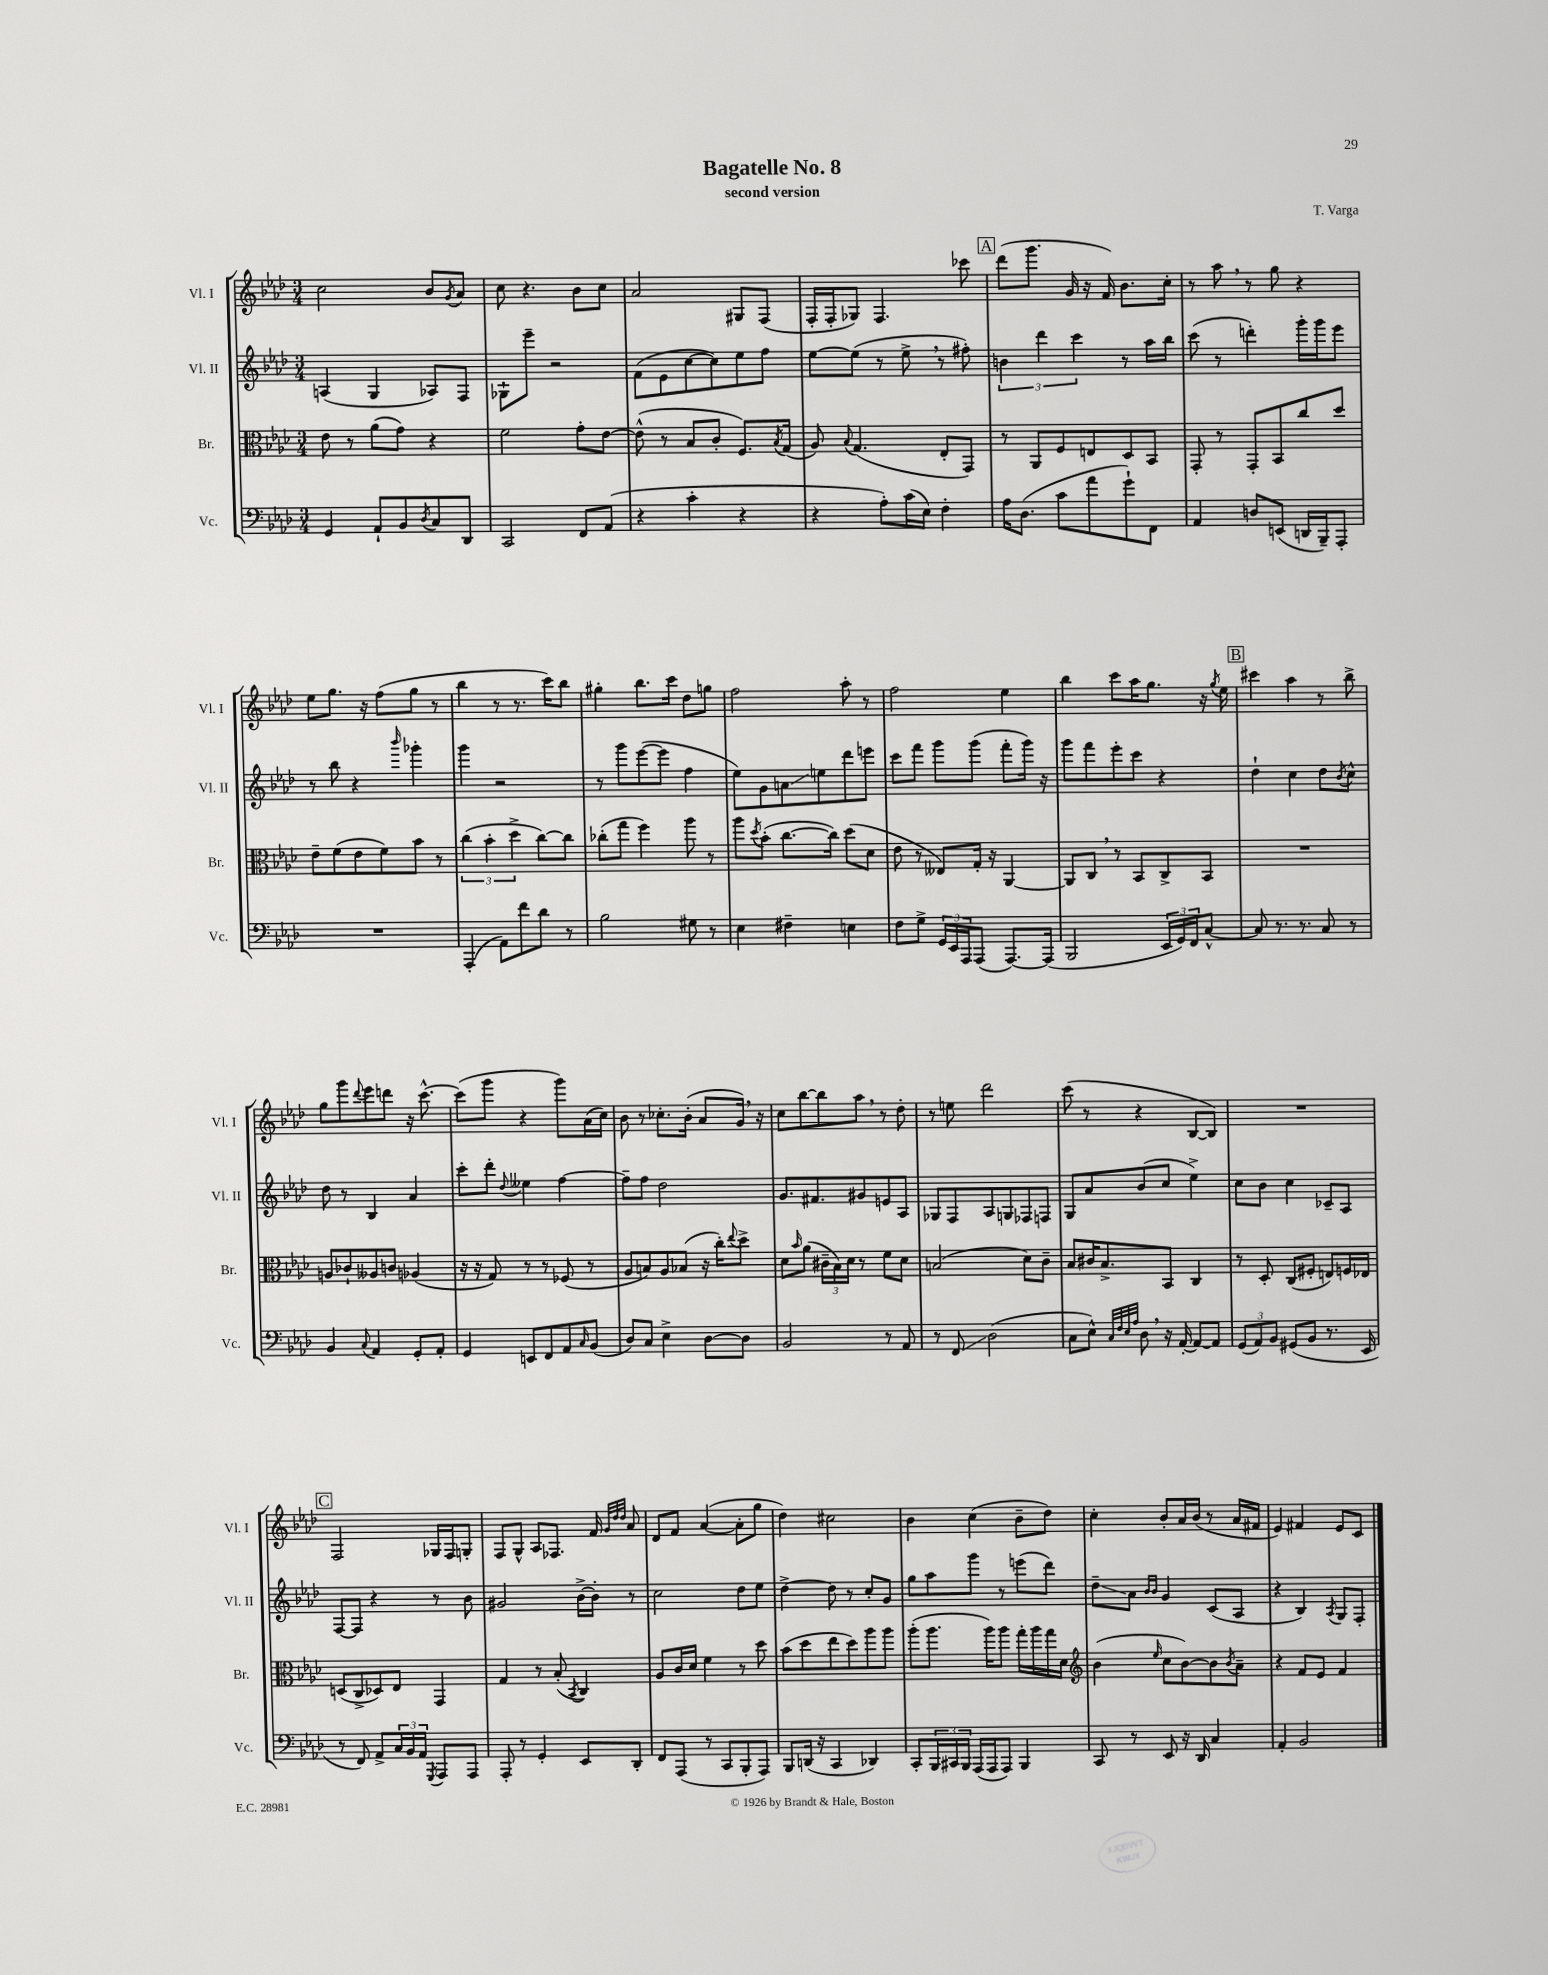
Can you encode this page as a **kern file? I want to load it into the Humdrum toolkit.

**kern	**kern	**kern	**kern
*staff4	*staff3	*staff2	*staff1
*clefF4	*clefC3	*clefG2	*clefG2
*k[b-e-a-d-]	*k[b-e-a-d-]	*k[b-e-a-d-]	*k[b-e-a-d-]
*M3/4	*M3/4	*M3/4	*M3/4
4GG	8e-	(4A	2cc
.	8r	.	.
8AA-`	(8a-	4G	.
8BB-	8g)	.	.
8qD-	.	.	.
8C	4r	8A-)	8b-
.	.	.	8qg
8DD-	.	8F	8a-
=	=	=	=
2CC	2f	8G-`	8cc
.	.	8eee-~	4.r
.	.	2r	.
8FF	8g'	.	8b-
(8AA-	[8e-	.	8cc
=	=	=	=
4r	(8e-^^]	(8f	2a-
.	8r	8e-	.
4c'	8B-	[8cc	.
.	8c'	8cc])	.
4r	8.F)	8ee-	8G#
.	.	8ff	(8F
.	8qB-	.	.
.	(16G	.	.
=	=	=	=
4r	8A-)	[8ee-	16F'
.	.	.	16F'
.	8qqB-	.	.
.	(4.G	(8ee-]	8G-)
8A-')	.	8r	4.F
(16c	.	8ee-^	.
16E-)	.	.	.
4F'	8E-'	8r	.
.	8GG)	8ff#')	8ccc-
=	=	=	=
16A-	8r	6b	(8ddd-
(8.D-	.	.	.
.	8AA-	.	8.ggg
.	.	6ddd-	.
8c	8F	.	.
.	.	.	16g
.	.	6ccc	.
8a-	8E	.	16r
.	.	.	16f)
8g`)	8D-	8r	8.b-
8FF	8BB-	16aa-	.
.	.	16bb-	16cc'
=	=	=	=
4AA-	8GG'	(8ccc	8r
.	8r	8r	8aa-
8D	8GG'	4ddd')	8r
(8EE	8BB-	.	8gg
16DD	8cc	16ggg'	4r
16BBB-~)	.	16ggg	.
8AAA-'	8dd-	8eee-	.
=	=	=	=
2.r	8e-~	8r	8ee-
.	(8f	8bb-	8.gg
.	8e-	4r	.
.	.	.	16r
.	8f)	.	(8ff
.	.	16qqbbb-	.
.	8b-	4ggg-'	8gg
.	8r	.	8r
=	=	=	=
(4AAA-'	(6cc	4ggg	4bb-
.	6b-'	.	.
8AA-)	.	2r	8r
.	6dd-^	.	.
8f	.	.	8.r
8d-	[8cc)	.	.
.	.	.	16ccc)
8r	8cc]	.	8bb-
=	=	=	=
2B-	(8cc-'	8r	4gg#'
.	8gg	8ggg	.
.	4ff)	([8eee-	8.bb-
.	.	8eee-]	.
.	.	.	16ccc
8G#	8aa-	4ff	8dd-
8r	8r	.	8gg
=	=	=	=
4E-	8aa-	8ee-)	2ff
.	8qdd-	.	.
.	(8b-'	8g	.
4F#~	[8.cc	8a	.
.	.	8ee	.
.	16cc])	.	.
4E	(8dd-	8ddd-	8aa-'
.	8d-	8eee	8r
=	=	=	=
8F	8e-	8ccc	2ff
8G^	8r	8fff	.
24GG	8E--)	8ggg	.
24EE-	.	.	.
24AAA-	.	.	.
(8AAA-	16G'	(8ggg	.
.	16r	.	.
[8.AAA-)	[4AA-	8fff'	4ee-
.	.	16ggg)	.
(16AAA-]	.	16r	.
=	=	=	=
2BBB-	8AA-]	8ggg	4bb-
.	8C	8fff	.
.	8r	8eee-'	8ccc
.	8BB-	8ccc	16aa-
.	.	.	8.gg
24EE-	8C^	4r	.
24GG)	.	.	.
24FF	.	.	.
[8C^^	8BB-	.	16r
.	.	.	8qgg
.	.	.	16ee-
=	=	=	=
8C]	2.r	4dd-`	4ccc#
8.r	.	.	.
.	.	4cc	4aa-
8.r	.	.	.
8C	.	8dd-	8r
.	.	8qb-	.
8r	.	8cc^^	8bb-^
=	=	=	=
4BB-	8A	8dd-	8gg
.	8c-`	8r	8ggg
8qqC	.	.	8qqddd-
4AA-	8A--	4B-	8eee-
.	8c	.	8ddd
8GG'	(4A-	4a-	16r
.	.	.	[8.ccc^^
8AA-'	.	.	.
=	=	=	=
4GG	16r	8ccc'	(8ccc]
.	16r	.	.
.	8G)	8ddd-'	8ggg
.	.	8qqdd-	.
8EE	8r	4ee--	4r
8FF	8r	.	.
8AA-	(8F-	[4ff	8ggg)
16qqC	.	.	.
(8BB-	8r	.	(16a-
.	.	.	16cc)
=	=	=	=
8D-)	8A-	8ff~]	8b-
8C	8B)	8ff	8r
4E-^	8A-	2dd-	8.cc-'
.	(8B-	.	.
.	.	.	(16b-'
[8D-	16r	.	8a-
.	16cc')	.	.
.	8qqee-	.	.
8D-]	8dd-^	.	16g)
.	.	.	16r
=	=	=	=
2BB-	8d-	8.g	8cc
.	16qqb-	.	.
.	(8a-	.	[8bb-
.	.	8.f#	.
.	24c#~	.	8bb-]
.	24B-)	.	.
.	24d-	.	.
.	8r	8g#	8aa-
8r	8f	8e	8r
8AA-	8d-	8A-	8dd-'
=	=	=	=
8r	(2B	8G-	8r
8FF	.	8F	8ee
(2D-	.	8A-	2ddd-
.	.	8G	.
.	8d-)	8F-	.
.	8c~	8F	.
=	=	=	=
8C	8B-	8G	(8ccc
8E-^^)	16c#	8a-	8r
.	8.B-^	.	.
32qqC	.	.	.
32qqF	.	.	.
32qqE-	.	.	.
32qqA-	.	.	.
8D-	.	(8b-	4r
16r	8BB-	8cc	.
[16AA-'	.	.	.
8AA-_	4C	4ee-^)	[8B-
8AA-]	.	.	8B-])
=	=	=	=
(12GG	8r	8cc	2.r
12AA-)	.	.	.
.	8D-'	8b-	.
12BB-	.	.	.
(8GG#	(8C	4cc	.
8BB-	8F#'	.	.
8.r	8E)	8c-~	.
.	16F	8A-	.
16EE-	16E-	.	.
=	=	=	=
8r	(8D	[8F	2F
8FF)	8C^	8F]	.
8AA-^	8D-)	4r	.
24C	8E-	.	.
24BB-	.	.	.
24AA-	.	.	.
8qGGG	.	.	.
8AAA-	4GG	8r	16G-
.	.	.	16F
8AAA-	.	8b-	8G'
=	=	=	=
8AAA-'	4G	2g#	8F
8r	.	.	8G^^
4GG'	8r	.	8A-
.	(8B-'	.	8.F-
.	8qBB-	.	.
8EE-	4C)	[16b-^	.
.	.	16b-']	16f
.	.	.	32qqg
.	.	.	32qqdd-
.	.	.	32qqdd-
8DD-'	.	8r	8a-
=	=	=	=
8FF	8A-	2cc	8d-
(8AAA-	16c	.	8f
.	16d-	.	.
8r	4f	.	([4a-
8CC	.	.	.
8BBB-'	8r	8dd-	8a-']
8AAA-)	8dd-	8ee-	8gg
=	=	=	=
8BBB-	(8b-	[4dd-^	4dd-)
(16DD	8dd-	.	.
16r	.	.	.
4CC	8ee-	8dd-]	2cc#
.	8dd-)	8r	.
4DD-)	8aa-	8cc'	.
.	8aa-	8g	.
=	=	=	=
8CC'	(8aa-'	8gg	4b-
24BBB-	8.aa-	8aa-	.
24CC#	.	.	.
24BBB-	.	.	.
(16AAA-	.	8ggg	(4cc
16AAA-	16aa-)	.	.
8AAA-)	8aa-	8r	.
4BBB-	16gg'	(8eee	8b-~
.	16aa-	.	.
.	16gg	8ddd-)	8dd-)
.	16d-	.	.
=	=	=	=
*	*clefG2	*	*
8CC	(4b-	8dd-~	4cc'
8r	.	8a-	.
.	.	16qqb-	.
.	16qqee-	16qqb-	.
8EE-	8cc	4g	8b-'
16r	[8b-)	.	16a-
16DD-	.	.	(16b-
4C	8b-]	(8c	8r
.	8qb-	.	.
.	8a-~	8A-	16a-
.	.	.	16f#
=	=	=	=
4AA-'	4r	4r	4e-)
2BB-	8f	4B-)	4f#
.	8e-	.	.
.	.	8qA-	.
.	4f	8G	8e-
.	.	8F'	8c
==	==	==	==
*-	*-	*-	*-
